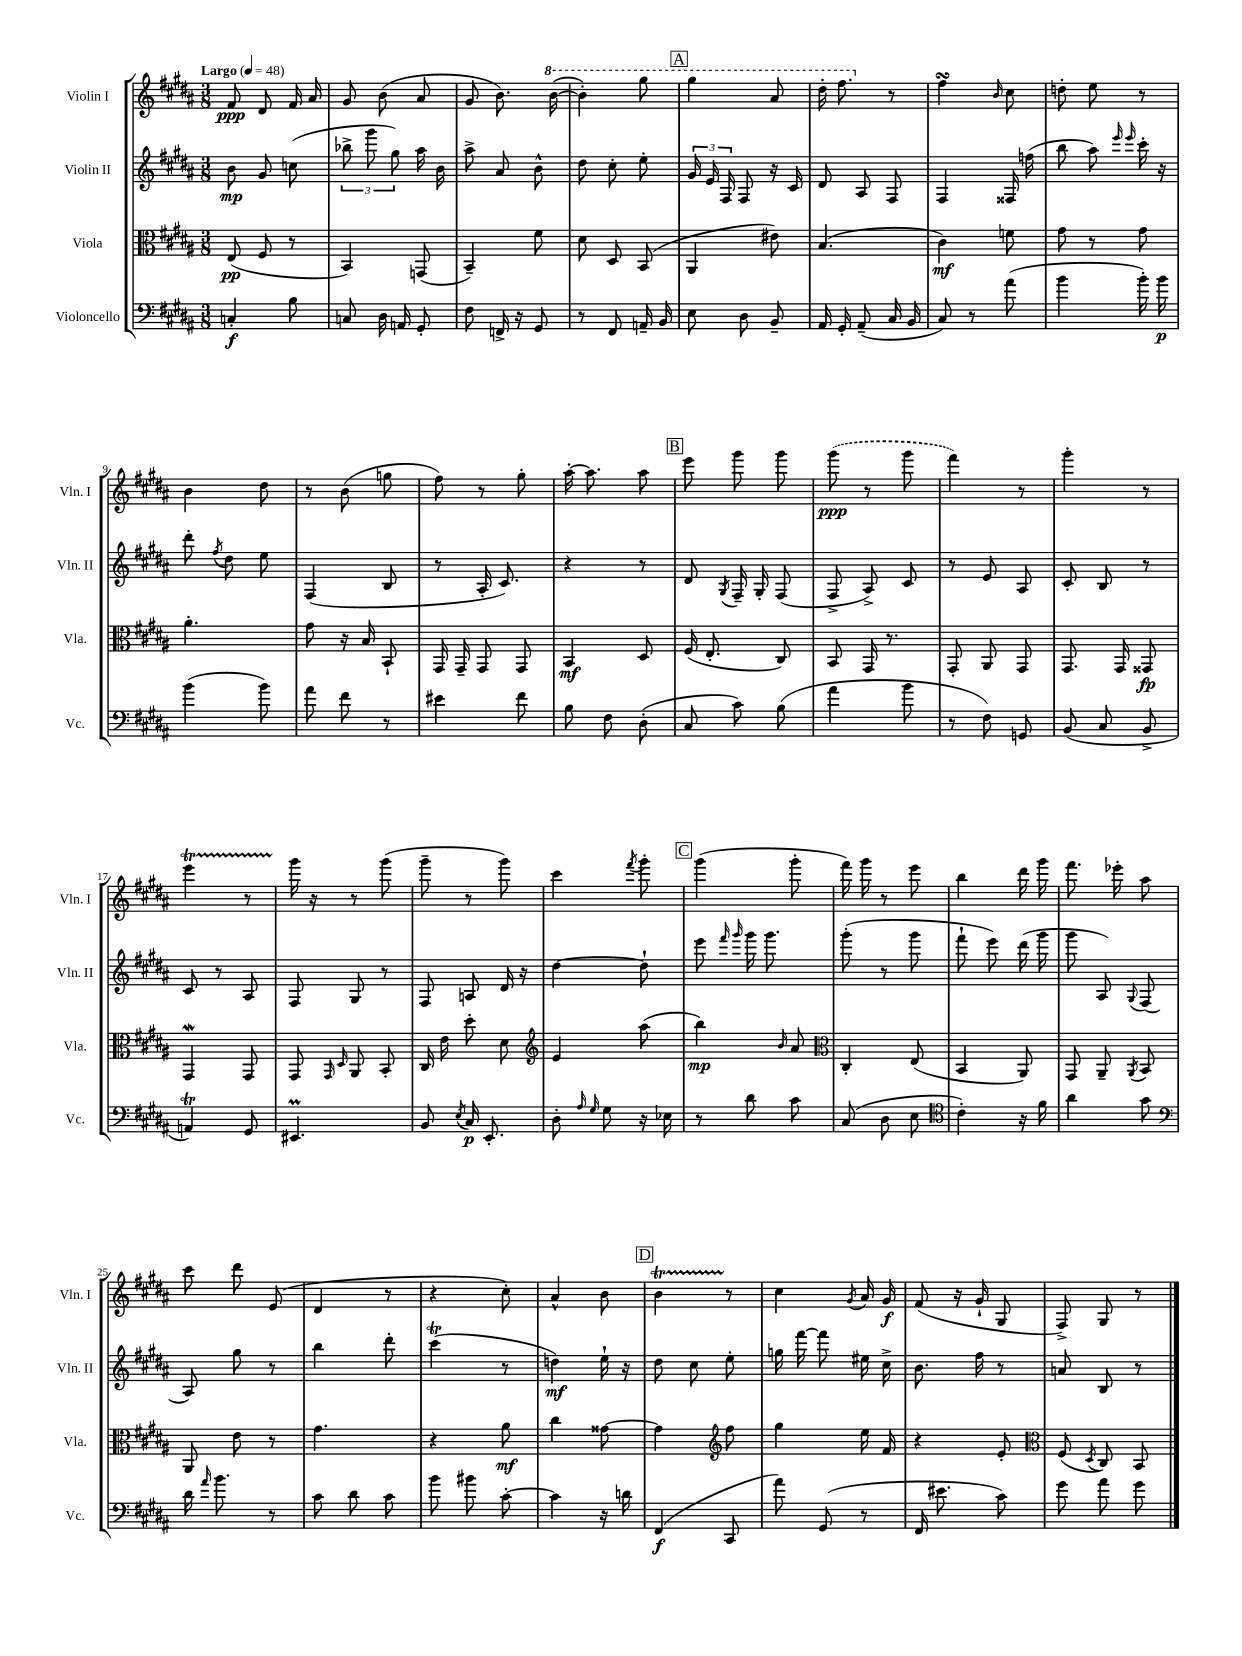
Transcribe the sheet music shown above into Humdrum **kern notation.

**kern	**dynam	**kern	**dynam	**kern	**dynam	**kern	**dynam
*part4	*part4	*part3	*part3	*part2	*part2	*part1	*part1
*staff4	*staff4	*staff3	*staff3	*staff2	*staff2	*staff1	*staff1
*I"Violoncello	*	*I"Viola	*	*I"Violin II	*	*I"Violin I	*
*I'Vc.	*	*I'Vla.	*	*I'Vln. II	*	*I'Vln. I	*
*clefF4	*	*clefC3	*	*clefG2	*	*clefG2	*
*k[f#c#g#d#a#]	*	*k[f#c#g#d#a#]	*	*k[f#c#g#d#a#]	*	*k[f#c#g#d#a#]	*
*M3/8	*	*M3/8	*	*M3/8	*	*M3/8	*
*MM48	*	*MM48	*	*MM48	*	*MM48	*
=1	=1	=1	=1	=1	=1	=1	=1
!	!	!	!	!	!	!LO:TX:a:B:t=Largo	!
4Cn'/	f	(8E/	pp	8b\	mp	8f#/	ppp
.	.	8F#/	.	8g#/	.	8d#/	.
8B\	.	8r	.	(8ccn\	.	16f#/	.
.	.	.	.	.	.	16a#/	.
=2	=2	=2	=2	=2	=2	=2	=2
8Cn/	.	4BB/)	.	12bb-X^\	.	8g#/	.
.	.	.	.	12ggg#\	.	.	.
16D#\	.	.	.	.	.	(8b\	.
.	.	.	.	12gg#\)	.	.	.
16AAn/	.	.	.	.	.	.	.
8GG#'/	.	(8GGn/	.	16aa#\	.	8a#/	.
.	.	.	.	16b\	.	.	.
=3	=3	=3	=3	=3	=3	=3	=3
8F#\	.	4BB~/)	.	8aa#^\	.	8g#/	.
16FFn^/	.	.	.	8a#/	.	8.b\)	.
16r	.	.	.	.	.	.	.
8GG#/	.	8f#\	.	8b^^\	.	.	.
*	*	*	*	*	*	*8va	*
.	.	.	.	.	.	([16bb\	.
=4	=4	=4	=4	=4	=4	=4	=4
8r	.	8d#\	.	8dd#\	.	4bb'\])	.
8FF#/	.	8D#/	.	8cc#'\	.	.	.
16AAn~/	.	(8BB/	.	8ee'\	.	8ggg#\	.
16BB/	.	.	.	.	.	.	.
!!LO:REH:place=s1:t=A
=5	=5	=5	=5	=5	=5	=5	=5
8E\	.	4AA#/	.	24g#/	.	4ggg#\	.
.	.	.	.	24e/	.	.	.
.	.	.	.	24F#/	.	.	.
8D#\	.	.	.	8F#/	.	.	.
8BB~/	.	8e#X\)	.	16r	.	8aa#/	.
.	.	.	.	16c#/	.	.	.
=6	=6	=6	=6	=6	=6	=6	=6
16AA#/	.	(4.B/	.	8d#/	.	16ddd#'\	.
16GG#'/	.	.	.	.	.	8.fff#\	.
(8AA#~/	.	.	.	8A#/	.	.	.
*	*	*	*	*	*	*X8va	*
16C#/	.	.	.	8F#/	.	8r	.
16BB/	.	.	.	.	.	.	.
=7	=7	=7	=7	=7	=7	=7	=7
8C#/)	.	4c#\)	mf	4F#/	.	4ff#sSSS\	.
8r	.	.	.	.	.	.	.
.	.	.	.	.	.	16qqb/	.
(8a#\	.	8fn\	.	16F##X/	.	8cc#\	.
.	.	.	.	(16ffn\	.	.	.
=8	=8	=8	=8	=8	=8	=8	=8
4b\	.	8g#\	.	8bb\	.	8ddn'\	.
.	.	8r	.	8aa#\)	.	8ee\	.
.	.	.	.	16qqeee/	.	.	.
.	.	.	.	16qqeee/	.	.	.
16b'\)	.	8g#\	.	16ccc#'\	.	8r	.
16b\	p	.	.	16r	.	.	.
!!LO:LB:g=z
=9	=9	=9	=9	=9	=9	=9	=9
(4b\	.	4.a#'\	.	8ddd#'\	.	4b\	.
.	.	.	.	8qff#/	.	.	.
.	.	.	.	8dd#\	.	.	.
8b\)	.	.	.	8ee\	.	8dd#\	.
=10	=10	=10	=10	=10	=10	=10	=10
8a#\	.	8g#\	.	(4F#/	.	8r	.
8f#\	.	16r	.	.	.	(8b\	.
.	.	16B/	.	.	.	.	.
8r	.	8BB`/	.	8B/	.	8ggn\	.
=11	=11	=11	=11	=11	=11	=11	=11
4e#X\	.	16GG#/	.	8r	.	8ff#\)	.
.	.	16GG#~/	.	.	.	.	.
.	.	8GG#/	.	16A#'/	.	8r	.
.	.	.	.	8.c#/)	.	.	.
8f#\	.	8GG#/	.	.	.	8gg#'\	.
=12	=12	=12	=12	=12	=12	=12	=12
8B\	.	4BB/	mf	4r	.	[16aa#'\	.
.	.	.	.	.	.	8.aa#\]	.
8F#\	.	.	.	.	.	.	.
(8D#'\	.	8D#/	.	8r	.	8aa#\	.
!!LO:REH:place=s1:t=B
=13	=13	=13	=13	=13	=13	=13	=13
8C#/	.	(16F#/	.	8d#/	.	8eee\	.
.	.	8.E'/	.	.	.	.	.
.	.	.	.	8qG#/	.	.	.
8c#\)	.	.	.	16F#~/	.	8ggg#\	.
.	.	.	.	16G#'/	.	.	.
(8B\	.	8C#/)	.	(8F#/	.	8ggg#\	.
=14	=14	=14	=14	=14	=14	=14	=14
4a#\	.	8BB/	.	8F#^/	.	(8ggg#\	ppp
.	.	16GG#/	.	8A#^/)	.	8r	.
.	.	8.r	.	.	.	.	.
8b\	.	.	.	8c#/	.	8ggg#\	.
=15	=15	=15	=15	=15	=15	=15	=15
8r	.	8GG#'/	.	8r	.	4fff#\)	.
8F#\)	.	8AA#/	.	8e/	.	.	.
8GGn/	.	8GG#/	.	8A#/	.	8r	.
=16	=16	=16	=16	=16	=16	=16	=16
(8BB/	.	8.GG#/	.	8c#'/	.	4ggg#'\	.
8C#/	.	.	.	8B/	.	.	.
.	.	16GG#/	.	.	.	.	.
8BB^/	.	8GG##X/	fp	8r	.	8r	.
!!LO:LB:g=z
=17	=17	=17	=17	=17	=17	=17	=17
4AAnT/)	.	4GG#W/	.	8c#/	.	4eeeT\	.
.	.	.	.	8r	.	.	.
8GG#/	.	8GG#/	.	8A#/	.	8r	.
=18	=18	=18	=18	=18	=18	=18	=18
4.EE#Xm/	.	8GG#/	.	8F#/	.	16ggg#\	.
.	.	.	.	.	.	16r	.
.	.	16qqGG#/	.	.	.	.	.
.	.	16qqD#/	.	.	.	.	.
.	.	8AA#/	.	8G#/	.	8r	.
.	.	8BB'/	.	8r	.	(8ggg#\	.
=19	=19	=19	=19	=19	=19	=19	=19
8BB/	.	16C#/	.	8F#/	.	8ggg#~\	.
.	.	16e\	.	.	.	.	.
8qE/	.	.	.	.	.	.	.
16C#/	p	8dd#'\	.	8An/	.	8r	.
8.EE'/	.	.	.	.	.	.	.
.	.	8d#\	.	16d#/	.	8ggg#\)	.
.	.	.	.	16r	.	.	.
=20	=20	=20	=20	=20	=20	=20	=20
*	*	*clefG2	*	*	*	*	*
8D#'\	.	4e/	.	[4dd#\	.	4ccc#\	.
16qqA#/	.	.	.	.	.	.	.
16qqG#/	.	.	.	.	.	.	.
8G#\	.	.	.	.	.	.	.
.	.	.	.	.	.	8qfff#/	.
16r	.	(8aa#\	.	8dd#`\]	.	8ggg#'\	.
16E-X\	.	.	.	.	.	.	.
!!LO:REH:place=s1:t=C
=21	=21	=21	=21	=21	=21	=21	=21
8r	.	4bb\)	mp	8eee\	.	(4ggg#\	.
.	.	.	.	16qqfff#/	.	.	.
.	.	.	.	16qqggg#/	.	.	.
8d#\	.	.	.	16ggg#\	.	.	.
.	.	.	.	8.ggg#\	.	.	.
.	.	16qqb/	.	.	.	.	.
8c#\	.	8a#/	.	.	.	8ggg#'\	.
=22	=22	=22	=22	=22	=22	=22	=22
*	*	*clefC3	*	*	*	*	*
(8C#/	.	4C#'/	.	(8ggg#'\	.	16fff#\)	.
.	.	.	.	.	.	16ggg#\	.
8D#\	.	.	.	8r	.	8r	.
8E\	.	(8E/	.	8ggg#\	.	8eee\	.
=23	=23	=23	=23	=23	=23	=23	=23
*clefC4	*	*	*	*	*	*	*
4c#'\)	.	4BB/	.	8fff#`\	.	4bb\	.
.	.	.	.	8eee\)	.	.	.
16r	.	8AA#/)	.	(16ddd#\	.	16ddd#\	.
16f#\	.	.	.	16ggg#\	.	16ggg#\	.
=24	=24	=24	=24	=24	=24	=24	=24
4a#\	.	8GG#/	.	8ggg#\	.	8.fff#\	.
.	.	8AA#~/	.	8A#/)	.	.	.
.	.	.	.	.	.	16eee-X'\	.
.	.	8qAA#/	.	8qqG#/	.	.	.
8g#\	.	8BB/	.	(8F#/	.	8aa#\	.
!!LO:LB:g=z
=25	=25	=25	=25	=25	=25	=25	=25
*clefF4	*	*	*	*	*	*	*
16d#\	.	8AA#/	.	8A#/)	.	8ccc#\	.
16qqa#/	.	.	.	.	.	.	.
8.b\	.	.	.	.	.	.	.
.	.	8e\	.	8gg#\	.	8ddd#\	.
8r	.	8r	.	8r	.	(8e/	.
=26	=26	=26	=26	=26	=26	=26	=26
8c#\	.	4.g#\	.	4bb\	.	4d#/	.
8d#\	.	.	.	.	.	.	.
8c#\	.	.	.	8ddd#'\	.	8r	.
=27	=27	=27	=27	=27	=27	=27	=27
8b\	.	4r	.	(4ccc#T\	.	4r	.
8b#X\	.	.	.	.	.	.	.
[8c#'\	.	8a#\	mf	8r	.	8cc#'\)	.
=28	=28	=28	=28	=28	=28	=28	=28
4c#\]	.	4cc#\	.	4ddn\)	mf	4a#^^/	.
16r	.	[8g##X\	.	16ee`\	.	8b\	.
16dn\	.	.	.	16r	.	.	.
!!LO:REH:place=s1:t=D
=29	=29	=29	=29	=29	=29	=29	=29
(4FF#/	f	4g##\]	.	8dd#\	.	4bT\	.
.	.	.	.	8cc#\	.	.	.
*	*	*clefG2	*	*	*	*	*
8CC#/	.	8ff#\	.	8ee'\	.	8r	.
=30	=30	=30	=30	=30	=30	=30	=30
8a#\)	.	4gg#\	.	16ggn\	.	4cc#\	.
.	.	.	.	[16fff#\	.	.	.
(8GG#/	.	.	.	8fff#\]	.	.	.
.	.	.	.	.	.	8qg#/	.
8r	.	16ee\	.	16ee#X\	.	16a#/	.
.	.	16f#/	.	16cc#^\	.	16g#/	f
=31	=31	=31	=31	=31	=31	=31	=31
16FF#/	.	4r	.	8.b\	.	(8f#/	.
8.e#X\	.	.	.	.	.	.	.
.	.	.	.	.	.	16r	.
.	.	.	.	16ff#\	.	16g#`/	.
8c#\)	.	8e'/	.	8r	.	8G#/	.
=32	=32	=32	=32	=32	=32	=32	=32
*	*	*clefC3	*	*	*	*	*
8g#\	.	(8F#/	.	8an/	.	8F#^/)	.
.	.	8qD#/	.	.	.	.	.
8a#\	.	8C#/)	.	8B/	.	8G#/	.
8g#\	.	8BB/	.	8r	.	8r	.
==	==	==	==	==	==	==	==
*-	*-	*-	*-	*-	*-	*-	*-
